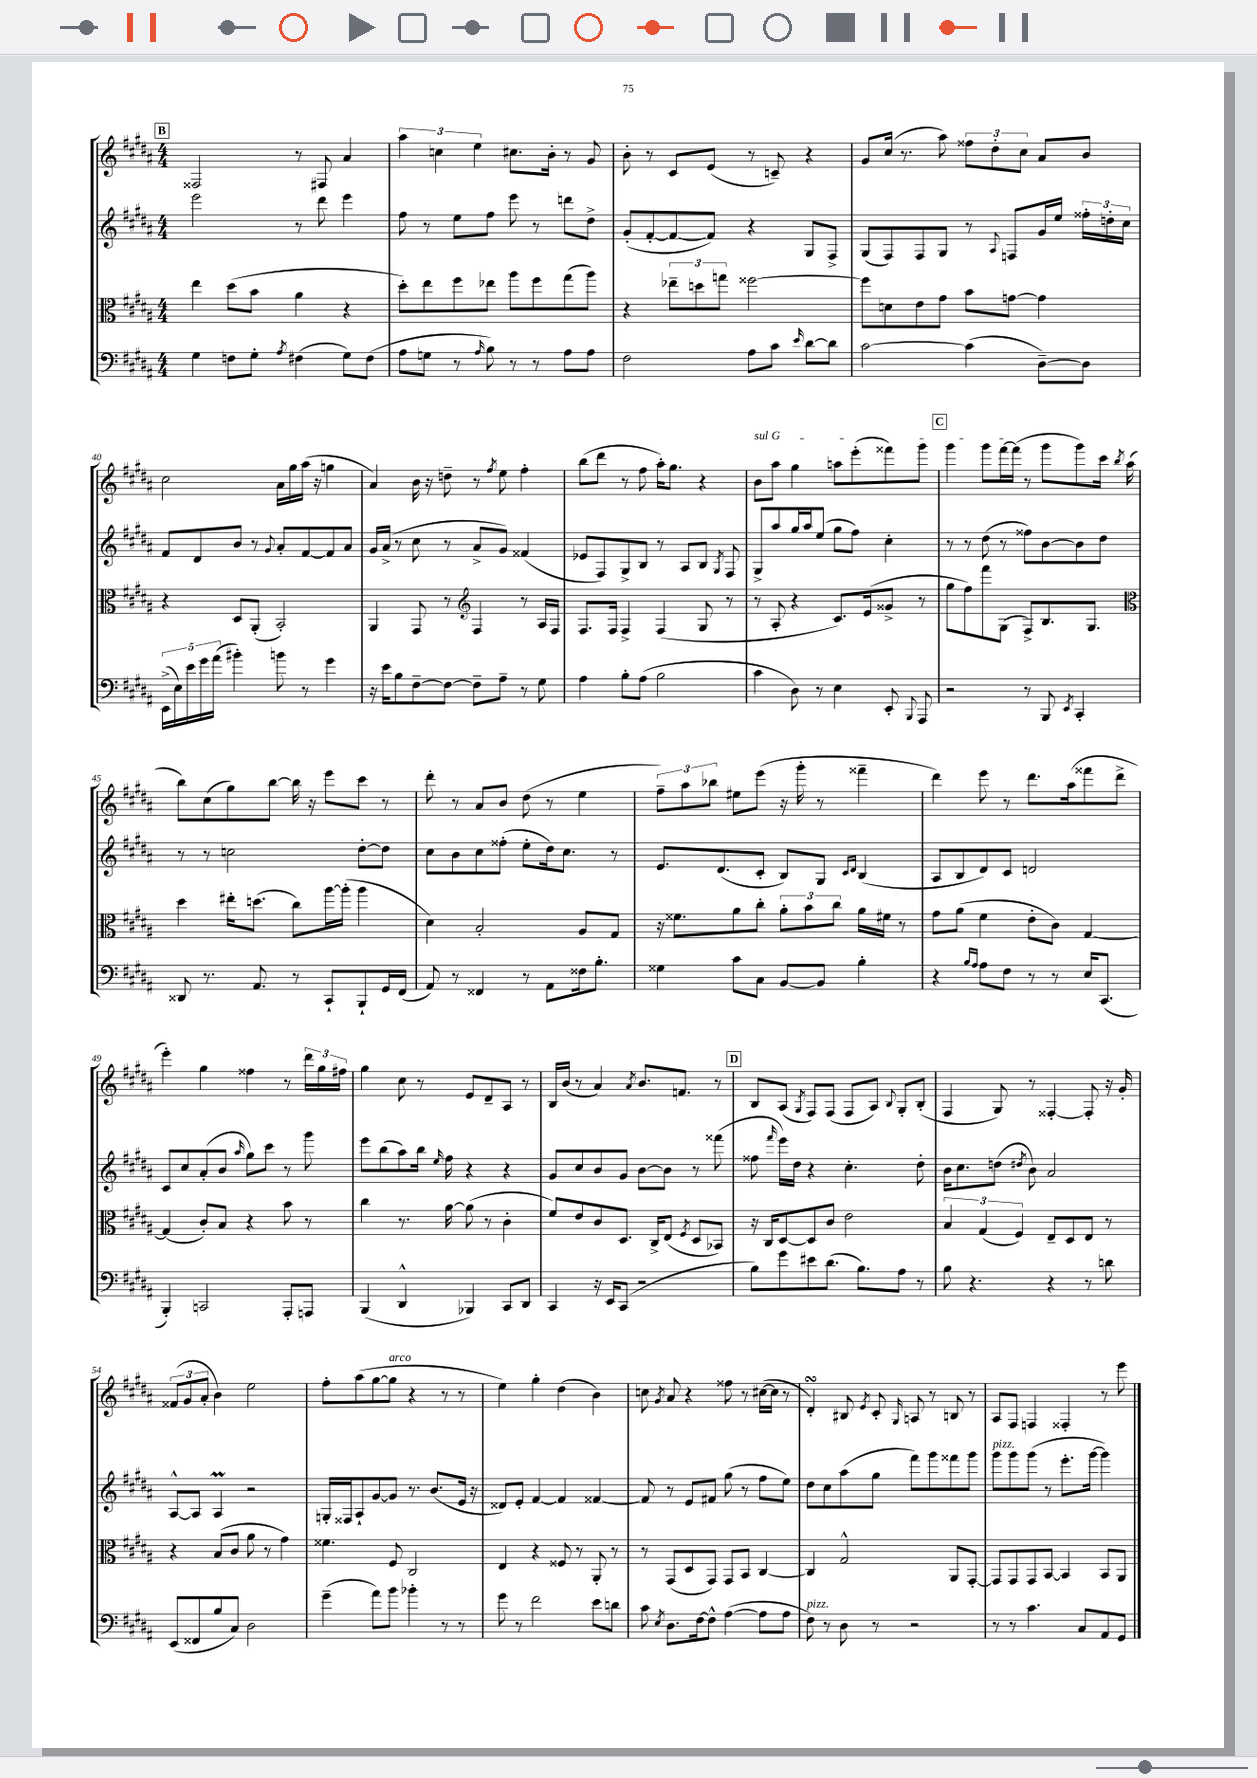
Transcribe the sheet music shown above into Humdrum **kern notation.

**kern	**kern	**kern	**kern
*staff4	*staff3	*staff2	*staff1
*clefF4	*clefC3	*clefG2	*clefG2
*k[f#c#g#d#a#]	*k[f#c#g#d#a#]	*k[f#c#g#d#a#]	*k[f#c#g#d#a#]
*M4/4	*M4/4	*M4/4	*M4/4
4G#	4ee	2eee	2F##
8F	(8dd#	.	.
8G#'	8b	.	.
8qA#	.	.	.
(4F#	4a#	8r	8r
.	.	8ddd#	8F#
8G#)	4r	4eee	4a#
(8F#	.	.	.
=	=	=	=
8A#	8dd#')	8ff#	6aa#
8G	8ee	8r	.
.	.	.	6cc
8r	8ff#	8ee	.
.	.	.	6ee
16qqA#	.	.	.
8B)	8ee-	8ff#	.
8r	8aa#	8eee	8.cc#
8r	8ff#	8r	.
.	.	.	16b'
8A#	(8gg#	8ddd	8r
8A#	8aa#)	8dd#^	8g#
=	=	=	=
2F#	4r	(8g#'	8b'
.	.	[8f#'	8r
.	12ee-~	8f#_	8c#
.	12dd	.	.
.	.	8f#])	(8e
.	12gg	.	.
8A#	[2ff##	4r	8r
8c#	.	.	8c~)
16qqe	.	.	.
[8d#	.	8G#	4r
8d#]	.	8F#^	.
=	=	=	=
[2c#	8ff##]	(8G#	8g#
.	8d	8F#)	(16cc#
.	.	.	8.r
.	8e	8F#	.
.	8g#	8G#	8aa#)
(4c#]	8b	8r	12ff##
.	.	.	12dd#'
.	.	8qqA#	.
.	[8g	8F	.
.	.	.	12cc#
[8D#~)	4g]	16g#	8a#
.	.	16ee	.
8D#]	.	24ff##'	8b
.	.	24dd'	.
.	.	24cc#	.
=	=	=	=
(20EE^	4r	8f#	2cc#
20E)	.	.	.
20e	.	.	.
.	.	8d#	.
20g#	.	.	.
(20a#	.	.	.
4b#')	8D#	8b	.
.	(8AA#'	8r	.
.	.	8qqg#	.
8b	2BB')	8a#'	16a#
.	.	.	16gg#
8r	.	[8f#	(16aa#
.	.	.	16r
4g#	.	8f#]	4gg
.	.	8a#	.
=	=	=	=
16r	4AA#	16g#	4a#)
16e	.	(16a#^	.
8B	.	8r	.
[8F#~	8GG#	8cc#	16b
.	.	.	16r
8F#_	8r	8r	8dd~
*	*clefG2	*	*
8F#~]	4F#	8a#^	8r
.	.	.	8qff#
8A#~	.	8g#)	8ee
8r	8r	(4f##	4ff#'
8G#	16A#	.	.
.	16F#	.	.
=	=	=	=
4A#	8.F#	8e-	(8bb
.	.	8F#)	8ddd#
.	16F#	.	.
8B'	4F#^	8G#^	8r
(8A#	.	8B	8ff#
2B	(4F#	8r	16aa#')
.	.	.	8.gg#
.	.	8A#	.
.	8G#	8B	4r
.	.	8qG#	.
.	8r	8F#	.
=	=	=	=
4c#	8r	8G#^	8b
.	8A#'	8aa#	8aa#
8D#)	4r	16gg#	4gg#
.	.	16aa#	.
8r	.	(8ee	.
4E	8.c#)	8gg#	8aa
.	.	8ff#)	(8eee'
.	(16e	.	.
8EE'	8g##^	4cc#'	8fff##)
8qqBBB	.	.	.
8AAA#	8r	.	8ggg#
=	=	=	=
2r	8gg#	8r	4ggg#
.	8ff#)	8r	.
.	8fff#	(8dd#	8ggg#
.	(8G#	8r	[16fff#
.	.	.	(16fff#]
8r	8F#^)	8ff##)	8r
8BBB	8.B	[8b	8ggg#
8qEE	.	.	.
4CC#'	.	8b]	8ggg#)
.	8.G#	.	.
.	.	8dd#	16ccc#
.	.	.	8qbb
.	.	.	(16aa#
=	=	=	=
*	*clefC3	*	*
8DD##	4dd#	8r	8bb)
8.r	.	8r	(8cc#
.	16ee#'	2cc	8gg#)
8.AA#	(8.dd	.	.
.	.	.	[8bb
8r	8cc#)	.	16bb]
.	.	.	16r
8CC#`	[16aa#	.	8eee
.	(16aa#']	.	.
8BBB`	4aa#	[8dd#'	8ccc#
16GG#	.	8dd#]	8r
(16FF#	.	.	.
=	=	=	=
8AA#)	4d#)	8cc#	8ddd#'
8r	.	8b	8r
4FF##	2B'	8cc#	8a#
.	.	(8ff##'	8b
8r	.	8ee'	(8dd#
8AA#	.	16dd#)	8r
.	.	8.cc#	.
16F##	8A#	.	4ee
8.B'	.	.	.
.	8G#	8r	.
=	=	=	=
4G##	16r	8.e	12ff#~)
.	8.f##	.	.
.	.	.	12aa#
.	.	.	12bb-
.	.	(8.d#	.
8c#	8a#	.	8ee#
8C#	8cc#'	8c#'	(8eee
[8BB	12a#'	8B)	16r
.	.	.	16ggg#'
.	12b	.	.
8BB]	.	8G#	8r
.	12cc#	.	.
.	.	16qqc#	.
.	.	16qqd#	.
4B'	16a#	(4B	4fff##~
.	16f#	.	.
.	8r	.	.
=	=	=	=
4r	8g#	8A#	4ddd#)
.	(8a#	8B	.
16qqB	.	.	.
16qqA#	.	.	.
8A#	4f#	8d#)	8eee
8F#	.	8c#	8r
8r	8e'	2d	8.ddd#
8r	8c#)	.	.
.	.	.	(16aa#
16E	[4G#	.	8fff##
(8.CC#	.	.	.
.	.	.	8ddd#^
=	=	=	=
4BBB')	(4G#]	8c#	4eee')
.	.	8cc#	.
2CC	8c#')	(8a#'	4gg#
.	8B	8b	.
.	.	16qqaa#	.
.	4r	8gg#)	4ff##
.	.	8ccc#	.
8AAA#'	8b	8r	8r
8AAA	8r	8ggg#	24ddd#
.	.	.	24gg#
.	.	.	24ff#
=	=	=	=
(4BBB	4cc#	8eee	4gg#
.	.	(8bb	.
4DD#^^	8.r	8aa#)	8cc#
.	.	16bb	8r
.	.	16qqee	.
.	[16a#	16ff#	.
4BBB-)	(8a#]	4r	8e
.	8r	.	8d#~
8CC#	4c#'	4r	8A#
8DD#	.	.	8r
=	=	=	=
4CC#	8f#)	8g#	16B
.	.	.	(16b
.	8e	8cc#	8r
16r	8c#	8b	4a#)
16EE	.	.	.
(8CC#	8.D#	8g#	.
.	.	.	8qa#
2r	.	[8b	8.b
.	16C#^	.	.
.	(8E	8b]	.
.	.	.	8.f
.	8qF#	.	.
.	8D#	8r	.
.	8BB-)	(8fff##	8r
=	=	=	=
8B)	16r	8ff##	8B
.	16C#	.	.
.	.	16qqfff#	.
8g#	[8D#	16eee)	(8A#
.	.	16dd#	.
.	.	.	8qG#
8e#	8D#]	4r	8F#)
(8.d#	8c#	.	(8F#
.	2e	4.cc#'	8F#
8.B)	.	.	.
.	.	.	8A#)
.	.	.	8qqB
8A#	.	.	8G#'
8r	.	8dd#'	(8B'
=	=	=	=
8B	6B	16b	4F#
.	.	8.cc#	.
4.r	.	.	.
.	(6G#	.	.
.	.	(8dd	8G#)
.	6F#)	.	.
.	.	8qdd#	.
.	.	8b)	8r
4r	8E~	2a#	[4F##'
.	8D#	.	.
8r	8E	.	8F##']
8d	8r	.	16r
.	.	.	16g#'
=	=	=	=
(8EE	4r	[8A#^^	(12f##
.	.	.	12g#
8FF##	.	8A#]	.
.	.	.	12a#'
8B	(8B	4A#	4b)
8C#)	8c#	.	.
2D#	8a#	2r	2ee
.	8r	.	.
.	4g#)	.	.
=	=	=	=
(4g#~	4.f##	16G'	8ff#'
.	.	16F##	.
.	.	8A#`	(8aa#
8a#)	.	[8g#	[8gg#
8b	8F#	8g#]	8gg#]
4b-'	2C#	8.r	4r
.	.	(8.b	.
8r	.	.	8r
8r	.	16e	8r
.	.	16r	.
=	=	=	=
8g#	4E	8d##)	4ee)
8r	.	8e'	.
2f#	4r	[4f#	4gg#'
.	8F##	4f#]	(4dd#
.	8r	.	.
8e	8AA#'	[4f##	4b)
8d	8r	.	.
=	=	=	=
8c#	8r	8f##]	8cc
8qE	.	.	8qg#
8.D#	(8GG#	8r	8a#
.	8D#	8e	4r
[16F#	.	.	.
8F#^^]	8GG#)	8f#	.
([4A#	8GG#	(8gg#	8ff##
.	8BB	8r	8r
8A#]	[4C#	8ff#	([16cc#
.	.	.	16cc#]
8A#	.	8ee)	8r
=	=	=	=
8F#)	4C#]	8dd#	4d#')
8r	.	8cc#	.
8D#	2G#^^	(8aa#	8B#
.	.	.	8qe
8r	.	8gg#	8c#'
.	.	.	16qqG#
2r	.	8fff#)	8A
.	.	8ggg#	8r
.	8AA#	8fff##	8B
.	[8GG#'	8ggg#	8r
=	=	=	=
8r	8GG#]	8ggg#	8A#
8r	8GG#	8ggg#	8F#
4.c#	8GG#	(8ggg#	4F
.	[8BB	8r	.
.	4BB]	8.eee'	4F##'
8C#	.	.	.
.	.	[16ggg#	.
8AA#	8BB	4ggg#])	8r
8GG#	8AA#	.	8eee
==	==	==	==
*-	*-	*-	*-
